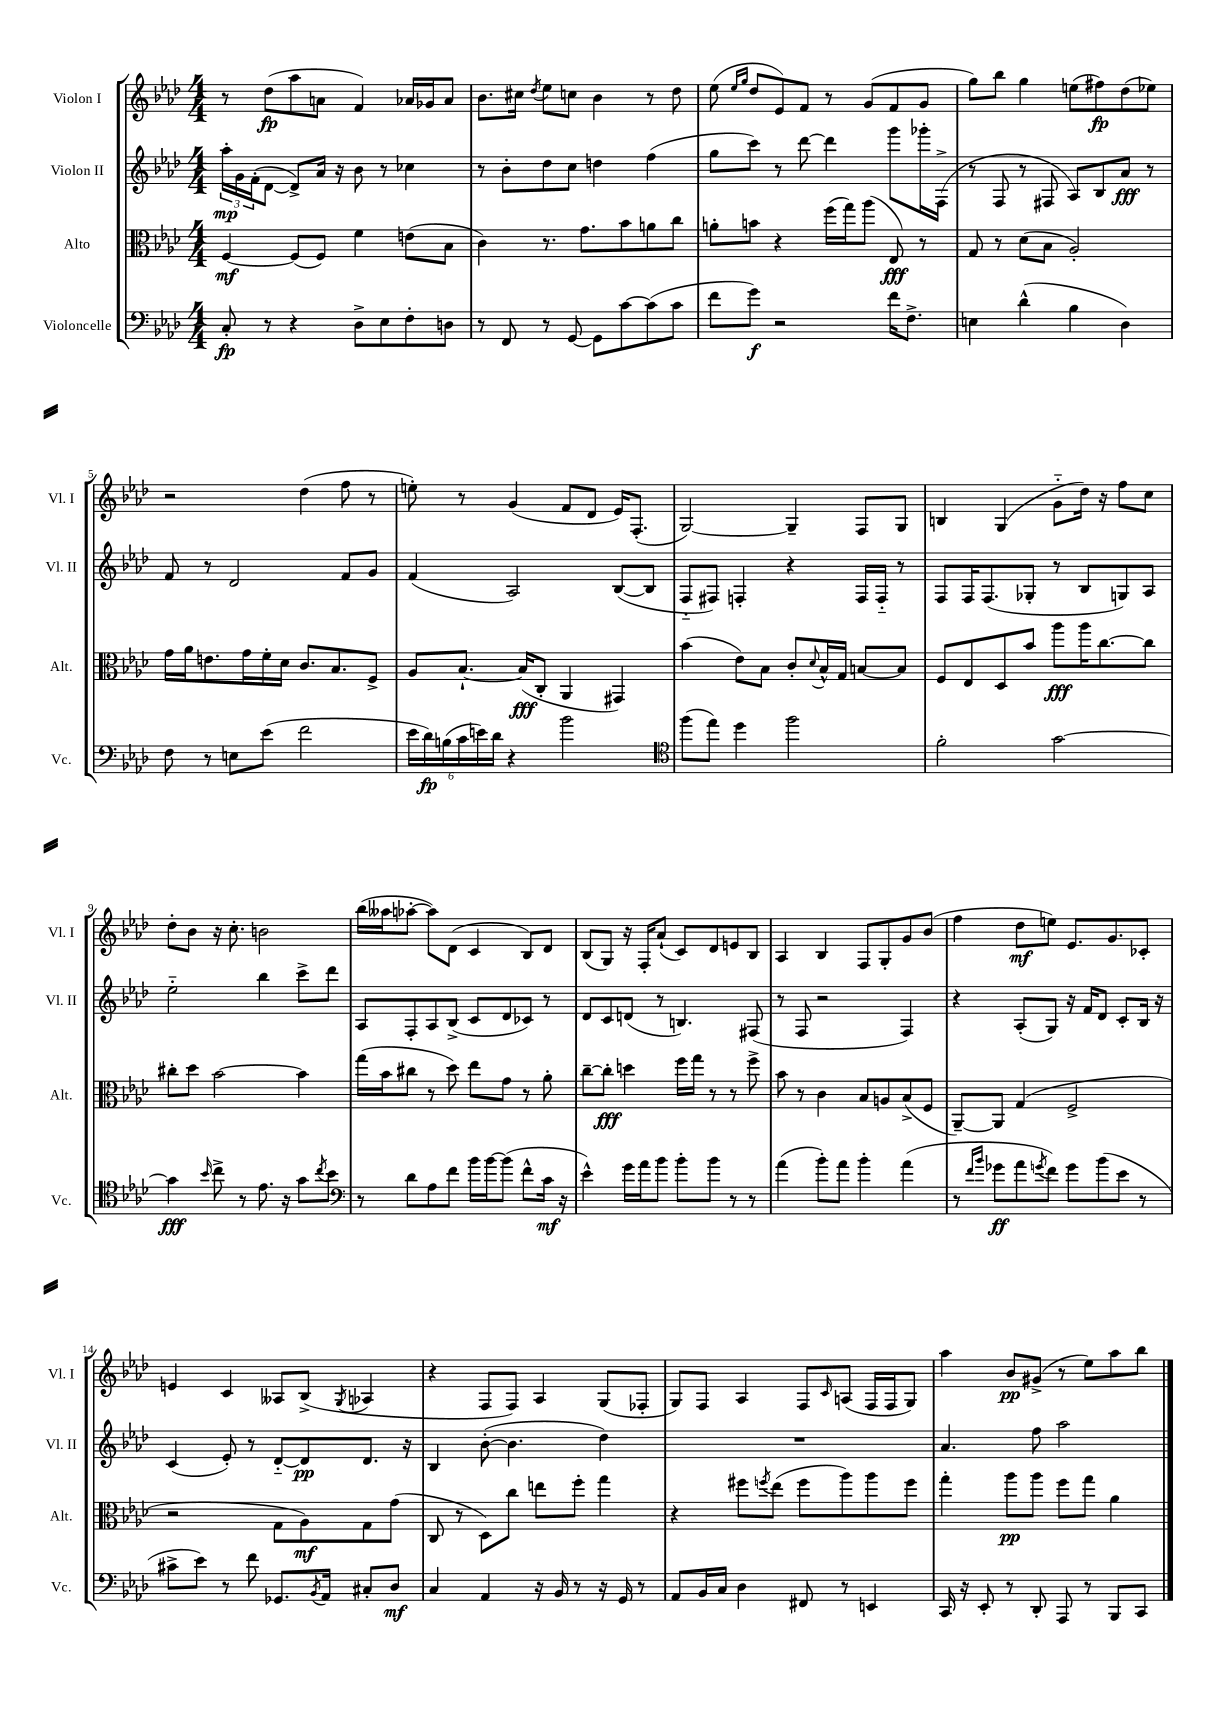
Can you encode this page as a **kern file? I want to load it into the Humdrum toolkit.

**kern	**dynam	**kern	**dynam	**kern	**dynam	**kern	**dynam
*part4	*part4	*part3	*part3	*part2	*part2	*part1	*part1
*staff4	*staff4	*staff3	*staff3	*staff2	*staff2	*staff1	*staff1
*I"Violoncelle	*	*I"Alto	*	*I"Violon II	*	*I"Violon I	*
*I'Vc.	*	*I'Alt.	*	*I'Vl. II	*	*I'Vl. I	*
*clefF4	*	*clefC3	*	*clefG2	*	*clefG2	*
*k[b-e-a-d-]	*	*k[b-e-a-d-]	*	*k[b-e-a-d-]	*	*k[b-e-a-d-]	*
*M4/4	*	*M4/4	*	*M4/4	*	*M4/4	*
=1	=1	=1	=1	=1	=1	=1	=1
8C'/	fp	[4F/	mf	24aa-'\LL	mp	8r	.
.	.	.	.	24g\	.	.	.
.	.	.	.	(24f'\J	.	.	.
8r	.	.	.	[8d-\J	.	(8dd-\L	fp
4r	.	(8F/L]	.	8d-^/L])	.	8aa-\	.
.	.	8F/J)	.	16a-/Jk	.	8an\J	.
.	.	.	.	16r	.	.	.
8D-^\L	.	4f\	.	8b-\	.	4f/)	.
8E-\	.	.	.	8r	.	.	.
8F'\	.	(8en\L	.	4cc-X\	.	16a-X/LL	.
.	.	.	.	.	.	16g-X/J	.
8Dn\J	.	8B-\J	.	.	.	8a-/J	.
=2	=2	=2	=2	=2	=2	=2	=2
8r	.	4c\)	.	8r	.	8.b-\L	.
8FF/	.	.	.	8b-'\L	.	.	.
.	.	.	.	.	.	16cc#X\Jk	.
.	.	.	.	.	.	8qdd-/	.
8r	.	8.r	.	8dd-\	.	8ee-\L	.
[8GG/	.	.	.	8cc\J	.	8ccn\J	.
.	.	8.g\L	.	.	.	.	.
8GG\L]	.	.	.	4ddn\	.	4b-\	.
[8c\	.	8b-\	.	.	.	.	.
(8c\]	.	8an\	.	(4ff\	.	8r	.
8c\J	.	8cc\J	.	.	.	8dd-\	.
=3	=3	=3	=3	=3	=3	=3	=3
8f\L	.	8an'\L	.	8gg\L	.	(8ee-\	.
.	.	.	.	.	.	16qqee-/LL	.
.	.	.	.	.	.	16qqgg/JJ	.
8g\J)	f	8bn\J	.	8ccc\J)	.	8dd-/L	.
2r	.	4r	.	8r	.	8e-/)	.
.	.	.	.	[8ddd-\	.	8f/J	.
.	.	(16ff\LL	.	4ddd-\]	.	8r	.
.	.	16gg\J)	.	.	.	.	.
.	.	(8aa-\J	.	.	.	(8g/L	.
16f\KL	.	8E-/)	fff	8ggg\L	.	8f/	.
8.F^\J	.	.	.	.	.	.	.
.	.	8r	.	16ggg-X'\L	.	8g/J	.
.	.	.	.	(16F^\JJ	.	.	.
=4	=4	=4	=4	=4	=4	=4	=4
4En\	.	8G/	.	8r	.	8gg\L)	.
.	.	8r	.	8F/	.	8bb-\J	.
(4d-^^\	.	(8d-\L	.	8r	.	4gg\	.
.	.	8B-\J	.	8F#X/	.	.	.
4B-\	.	2A-'/)	.	8A-/L)	.	(8een\L	.
.	.	.	.	8B-/	.	8ff#X\)	fp
4D-\)	.	.	.	8a-/J	fff	(8dd-\	.
.	.	.	.	8r	.	8ee-X\J)	.
!!LO:LB:g=z
=5	=5	=5	=5	=5	=5	=5	=5
8F\	.	16g\LL	.	8f/	.	2r	.
.	.	16a-\J	.	.	.	.	.
8r	.	8.en\	.	8r	.	.	.
8En\L	.	.	.	2d-/	.	.	.
.	.	16g\L	.	.	.	.	.
(8e-\J	.	16f'\	.	.	.	.	.
.	.	16d-\JJ	.	.	.	.	.
2f\	.	8.c/L	.	.	.	(4dd-\	.
.	.	8.B-/	.	.	.	.	.
.	.	.	.	8f/L	.	8ff\	.
.	.	8F^/J	.	8g/J	.	8r	.
=6	=6	=6	=6	=6	=6	=6	=6
24e-\LL	.	8A-/L	.	(4f/	.	8een'\)	.
24d-\)	fp	.	.	.	.	.	.
(24Bn\	.	.	.	.	.	.	.
24c\	.	[8.B-`/J	.	.	.	8r	.
24en\)	.	.	.	.	.	.	.
24d-\JJ	.	.	.	.	.	.	.
4r	.	.	.	2A-/)	.	(4g/	.
.	.	(16B-/KL]	fff	.	.	.	.
.	.	8C'/J	.	.	.	.	.
2b-\	.	4AA-/	.	.	.	8f/L	.
.	.	.	.	.	.	8d-/J	.
.	.	4GG#X/)	.	([8B-/L	.	16e-/KL)	.
.	.	.	.	.	.	(8.F'/J	.
.	.	.	.	8B-/J]	.	.	.
=7	=7	=7	=7	=7	=7	=7	=7
*clefC4	*	*	*	*	*	*	*
(8ff\L	.	(4b-\	.	8F/L	.	[2G/)	.
8ee-\J)	.	.	.	8F#X/J)	.	.	.
4dd-\	.	8e-\L)	.	4Fn'/	.	.	.
.	.	8B-\J	.	.	.	.	.
2ff\	.	8c'/L	.	4r	.	4G~/]	.
.	.	8qqd-/	.	.	.	.	.
.	.	16B-^^/L	.	.	.	.	.
.	.	16G/JJ	.	.	.	.	.
.	.	[8Bn/L	.	16F/LL	.	8F/L	.
.	.	.	.	16F/JJ	.	.	.
.	.	8B/J]	.	8r	.	8G/J	.
=8	=8	=8	=8	=8	=8	=8	=8
2f'\	.	8F/L	.	8F/L	.	4Bn/	.
.	.	8E-/	.	16F/K	.	.	.
.	.	.	.	(8.F/	.	.	.
.	.	8D-/	.	.	.	(4G/	.
.	.	8b-/J	.	8G-X'/J	.	.	.
[2g\	.	8aa-\L	fff	8r	.	8g\L	.
.	.	16aa-\K	.	8B-/L	.	16dd-\Jk)	.
.	.	[8.cc\	.	.	.	16r	.
.	.	.	.	8Gn/)	.	8ff\L	.
.	.	8cc\J]	.	8A-/J	.	8cc\J	.
!!LO:LB:g=z
=9	=9	=9	=9	=9	=9	=9	=9
4g\]	fff	8cc#X'\L	.	2ee-\	.	8dd-'\L	.
.	.	8dd-\J	.	.	.	8b-\J	.
16qqb-/	.	.	.	.	.	.	.
8cc^\	.	[2b-\	.	.	.	16r	.
.	.	.	.	.	.	8.cc'\	.
8r	.	.	.	.	.	.	.
8.e-\	.	.	.	4bb-\	.	2bn\	.
16r	.	.	.	.	.	.	.
8g\L	.	4b-\]	.	8ccc^\L	.	.	.
8qcc/	.	.	.	.	.	.	.
8b-\J	.	.	.	8ddd-\J	.	.	.
=10	=10	=10	=10	=10	=10	=10	=10
*clefF4	*	*	*	*	*	*	*
8r	.	(16gg\LL	.	8A-/L	.	(16bb-\LL	.
.	.	16b-\J	.	.	.	16aa--X\J	.
8d-\L	.	8cc#X\J	.	8F'/	.	[8aa-X'\J	.
8A-\	.	8r	.	8A-/	.	8aa-\L])	.
8f\J	.	8dd-\)	.	(8B-^/J	.	(8d-\J	.
16b-\LL	.	8ee-\L	.	8c/L	.	4c/	.
[16b-\J	.	.	.	.	.	.	.
(8b-\J]	.	8g\J	.	8d-/	.	.	.
8f^^\L	.	8r	.	8c-X/J)	.	8B-/L)	.
16c\Jk	mf	8a-'\	.	8r	.	8d-/J	.
16r	.	.	.	.	.	.	.
=11	=11	=11	=11	=11	=11	=11	=11
4e-^^\)	.	[8cc~\L	.	8d-/L	.	(8B-/L	.
.	.	8cc'\J]	fff	8c/	.	8G/J)	.
16g\LL	.	4ddn\	.	(8dn/J	.	16r	.
16a-\J	.	.	.	.	.	16F'/KL	.
8b-\J	.	.	.	8r	.	(8a-`/J	.
8b-'\L	.	16ff\LL	.	4.Bn/)	.	8c/L)	.
.	.	16gg\JJ	.	.	.	.	.
8b-\J	.	8r	.	.	.	8d-/	.
8r	.	8r	.	.	.	8en/	.
8r	.	8ff^\	.	(8F#X/	.	8B-/J	.
=12	=12	=12	=12	=12	=12	=12	=12
(4a-\	.	8b-\	.	8r	.	4A-/	.
.	.	8r	.	8F/	.	.	.
8b-'\L)	.	4c\	.	2r	.	4B-/	.
8a-\J	.	.	.	.	.	.	.
4b-'\	.	8B-/L	.	.	.	8F/L	.
.	.	8An/	.	.	.	8G'/	.
(4a-\	.	(8B-^/	.	4F/)	.	8g/	.
.	.	8F/J	.	.	.	(8b-/J	.
=13	=13	=13	=13	=13	=13	=13	=13
8r	.	[8AA-~/L)	.	4r	.	4ff\	.
16qqf/LL	.	.	.	.	.	.	.
16qqb-/JJ	.	.	.	.	.	.	.
8g-X\L	ff	8AA-/J]	.	.	.	.	.
8a-\	.	(4G/	.	(8A-'/L	.	8dd-\L	mf
8qgn/	.	.	.	.	.	.	.
8f\J)	.	.	.	8G/J)	.	8een\J)	.
8g\L	.	2F^/	.	16r	.	8.e-/L	.
.	.	.	.	16f/KL	.	.	.
(8b-\	.	.	.	8d-/J	.	.	.
.	.	.	.	.	.	8.g/	.
8e-\J	.	.	.	8c'/L	.	.	.
8r	.	.	.	16B-/Jk	.	8c-X'/J	.
.	.	.	.	16r	.	.	.
!!LO:LB:g=z
=14	=14	=14	=14	=14	=14	=14	=14
8c#X^\L	.	2r	.	(4c/	.	4en/	.
8e-\J)	.	.	.	.	.	.	.
8r	.	.	.	8e-'/)	.	4c/	.
8f\	.	.	.	8r	.	.	.
8.GG-X/L	.	8G\L	.	[8d-/L	.	8A--X/L	.
.	.	8A-\)	mf	8d-/]	pp	(8B-^/J	.
8qBB-/	.	.	.	.	.	.	.
16AA-/Jk	.	.	.	.	.	.	.
.	.	.	.	.	.	8qG/	.
8C#X'/L	.	8G\	.	8.d-/J	.	4A-X/	.
8D-/J	mf	(8g\J	.	.	.	.	.
.	.	.	.	16r	.	.	.
=15	=15	=15	=15	=15	=15	=15	=15
4C/	.	8C/	.	4B-/	.	4r	.
.	.	8r	.	.	.	.	.
4AA-/	.	8D-\L)	.	([8b-'\	.	8F/L	.
.	.	8cc\J	.	4.b-\]	.	8F/J)	.
16r	.	8een\L	.	.	.	4A-/	.
16BB-/	.	.	.	.	.	.	.
8r	.	8ff'\J	.	.	.	.	.
16r	.	4gg\	.	4dd-\)	.	(8G/L	.
16GG/	.	.	.	.	.	.	.
8r	.	.	.	.	.	8F-X'/J	.
=16	=16	=16	=16	=16	=16	=16	=16
8AA-/L	.	4r	.	1r	.	8G/L)	.
16BB-/L	.	.	.	.	.	8F/J	.
16C/JJ	.	.	.	.	.	.	.
4D-\	.	8ff#X\L	.	.	.	4A-/	.
.	.	8qffn/	.	.	.	.	.
.	.	(8ee-\J	.	.	.	.	.
8FF#X/	.	8ff\L	.	.	.	8F/L	.
.	.	.	.	.	.	16qqc/	.
8r	.	8aa-\)	.	.	.	(8An/J	.
4EEn/	.	8aa-\	.	.	.	16F/LL	.
.	.	.	.	.	.	16F/J	.
.	.	8ff\J	.	.	.	8G/J)	.
=17	=17	=17	=17	=17	=17	=17	=17
16CC/	.	4gg'\	.	4.a-/	.	4aa-\	.
16r	.	.	.	.	.	.	.
8EE-'/	.	.	.	.	.	.	.
8r	.	8aa-\L	pp	.	.	8b-/L	pp
8DD-'/	.	8aa-\J	.	8ff\	.	(8g#X^/J	.
8AAA-/	.	8ff\L	.	2aa-\	.	8r	.
8r	.	8gg\J	.	.	.	8ee-\L)	.
8BBB-/L	.	4a-\	.	.	.	8aa-\	.
8CC/J	.	.	.	.	.	8bb-\J	.
==	==	==	==	==	==	==	==
*-	*-	*-	*-	*-	*-	*-	*-
